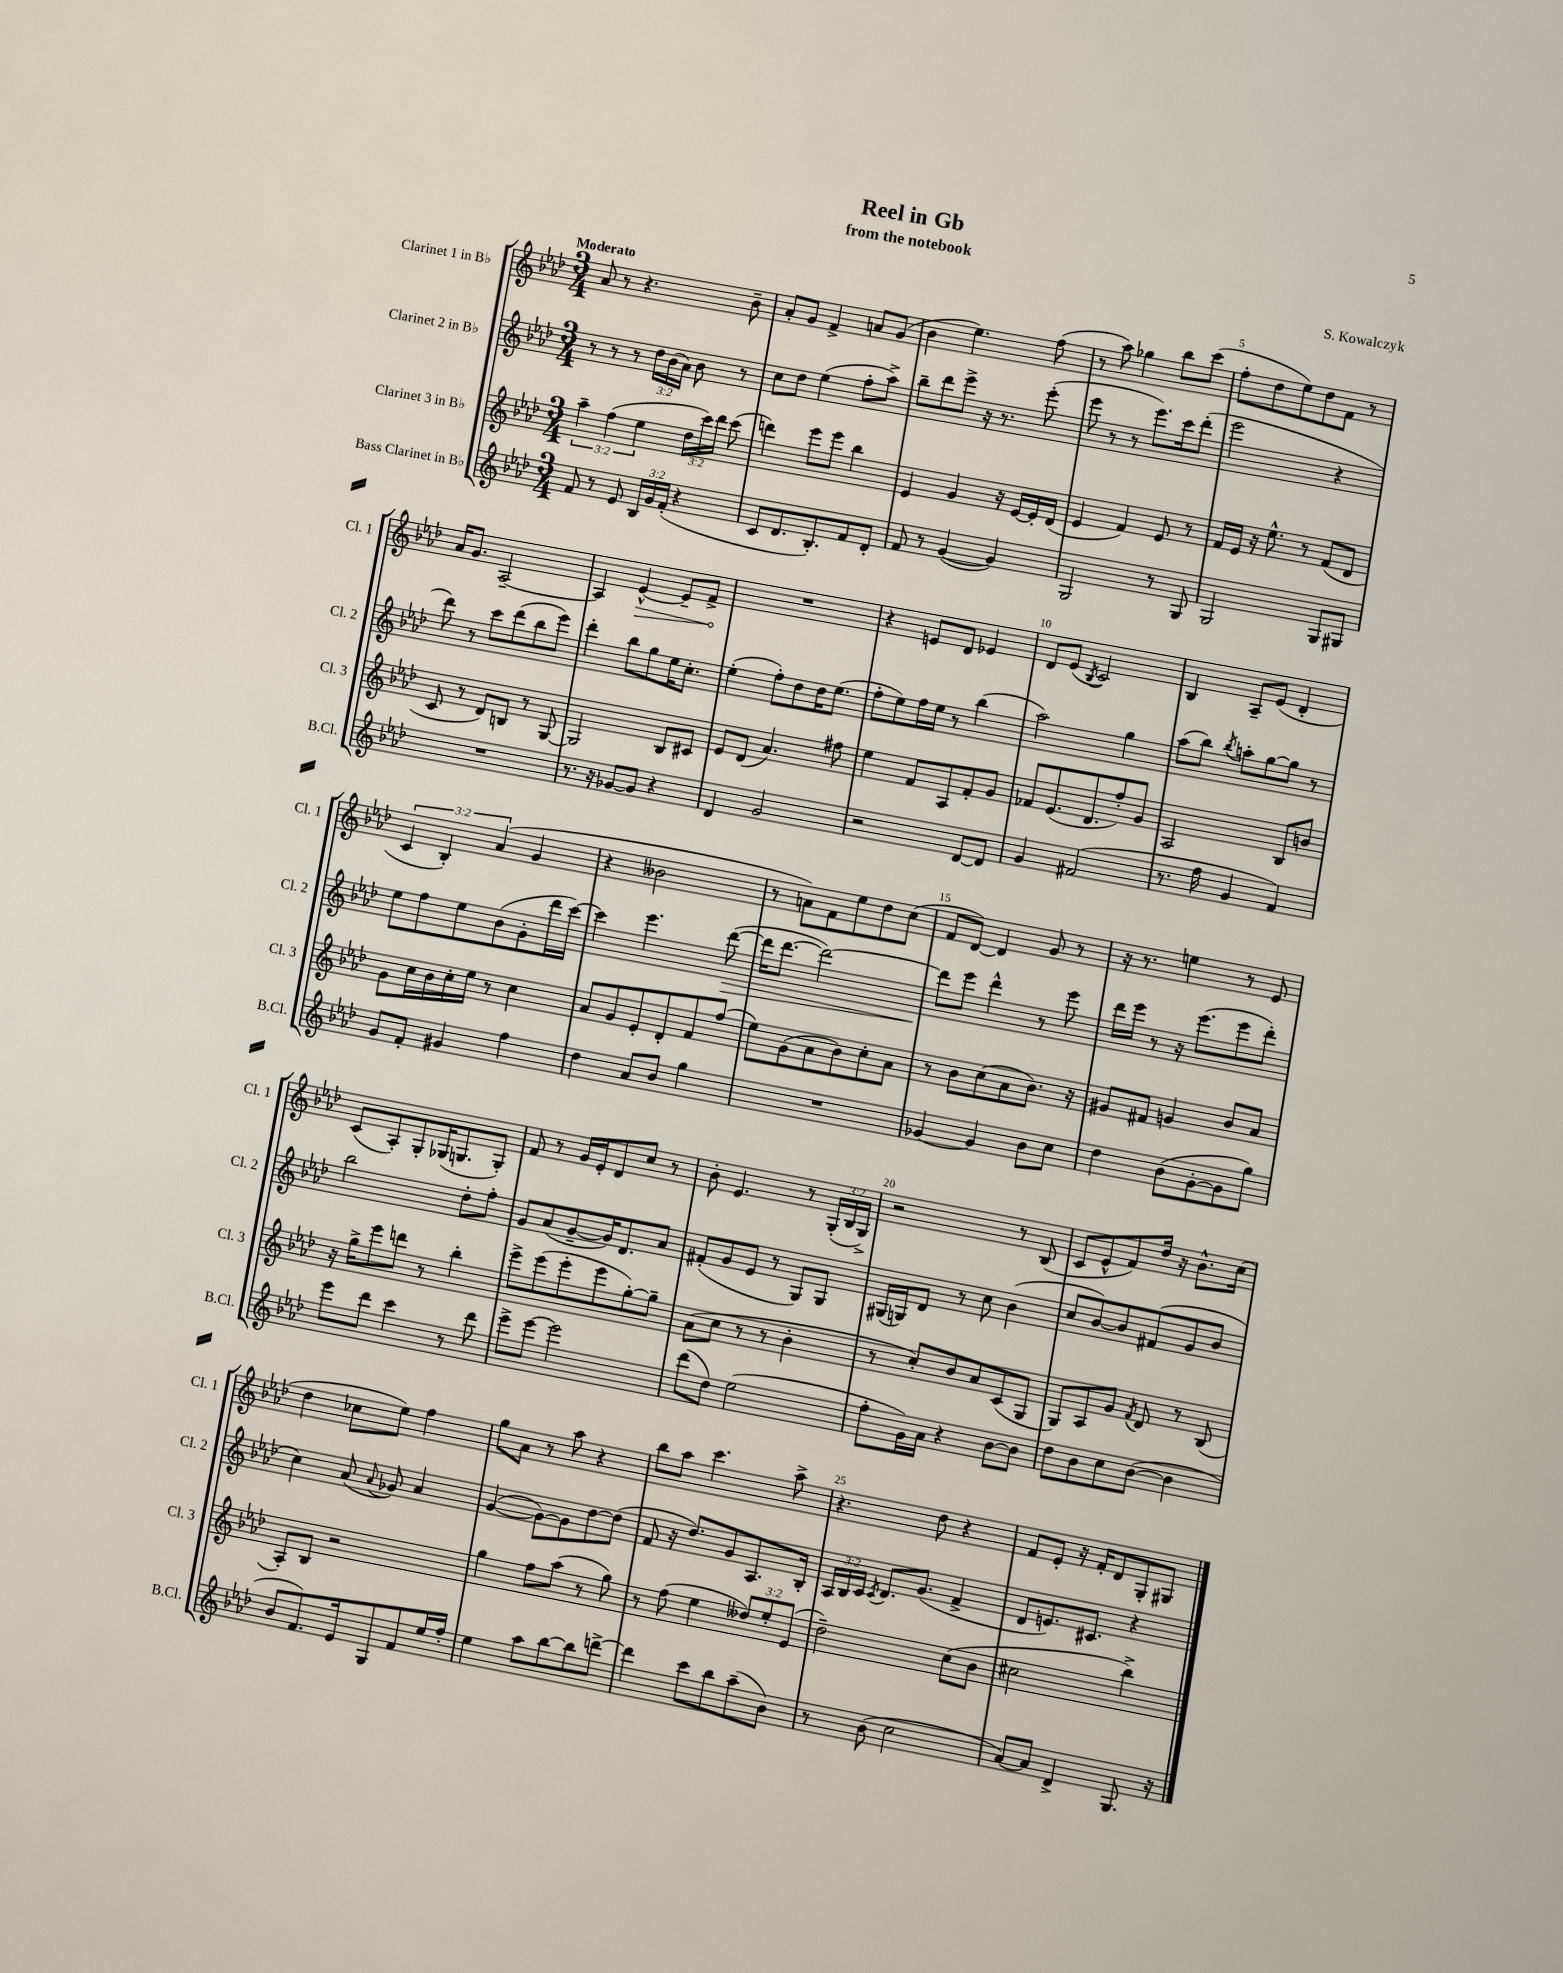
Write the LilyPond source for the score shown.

\header { title = "Reel in Gb" composer = "S. Kowalczyk" subtitle = "from the notebook" }
<<
\new StaffGroup <<
\new Staff = "s0" \with { instrumentName = "Clarinet 1 in Bb" shortInstrumentName = "Cl. 1" } {
    \clef treble \key aes \major \numericTimeSignature \time 3/4 \override Staff.TupletNumber.text = #tuplet-number::calc-fraction-text \tempo "Moderato"
    \autoBeamOff aes'8 r8 r4. bes'8-- |
    aes'8[-. g'8] f'4-> a'8[ g'8]( |
    bes'4 ees''4.) f''8( |
    r8 aes''8) ges''4 bes''8[ c'''8]( |
    f''8[-. des''8 ees''8) des''8 f'8] r8 |
    aes'16[ g'8.] aes2~-- |
    aes4 \once \override Hairpin.circled-tip = ##t ees'4~-^\> ees'8[-- f'8]->\! |
    R2. |
    r4 e'8[ des'8] ees'4 |
    des'8[ ees'8]( \acciaccatura { bes8 } c'2) |
    bes4 aes8[-- ees'8]( des'4-. |
    \tuplet 3/2 { c'4 bes4-.) aes'4( } g'4 |
    r4 beses'2 |
    r8 a'8[) f'8 ees''8 des''8 c''8]( |
    f'8[ des'8]~) des'4 g'8 r8 |
    r16 r8. e''4 r8 ees'8 |
    c'8[( aes8-.) g8-. ges16( g8. g8]-.) |
    f'8 r8 g'16[ ees'16-. des'8 c''8] r8 |
    bes'8-. ees'4. r8 \tuplet 3/2 { g16[-.( bes16 g16]->) } |
    r2 r8 bes8( |
    c'8[ ees'8-^ f'8) des''16] r16 bes'8.[-^ c''16]( |
    des''4 ces''8[ ees''8]) f''4 |
    g''8[ aes'8] r8 aes''8 r4 |
    bes''8[ aes''8] c'''4. aes''8-> |
    r4. des''8 r4 |
    f'8[ ees'8]-. r16 f'16[-. des'8 g8-. gis8] \bar "|." |
}
\new Staff = "s1" \with { instrumentName = "Clarinet 2 in Bb" shortInstrumentName = "Cl. 2" } {
    \clef treble \key aes \major \numericTimeSignature \time 3/4 \override Staff.TupletNumber.text = #tuplet-number::calc-fraction-text
    \autoBeamOff r8 r8 r8 \tuplet 3/2 { des''16[ bes'16( aes'16]) } bes'8 r8 |
    c''8[ des''8] ees''4( f''8[-. aes''8]->) |
    bes''8[-- des'''8 ees'''8]-> r16 r8. ees'''8-.( |
    ees'''8 r8 r8 ees'''8.[) c'''16 des'''8]-.( |
    ees'''2 r4 |
    des'''8) r8 c'''8[ des'''8( bes''8 ees'''8]) |
    des'''4-. bes''8[ g''8 ees''16 c''8.]-. |
    ees''4-.( f''8[-.) des''8 des''16 ees''8.]( |
    f''8[-. ees''8) f''16 ees''16] r8 bes''4( |
    aes''2) g''4 |
    aes''8[( bes''8]) \acciaccatura { bes''8 } a''8[-. g''8~ g''8] r8 |
    ees''8[ f''8 ees''8 bes'8( g'8-. des'''16 c'''16]~) |
    c'''4 ees'''4. des'''8~\>( |
    des'''16[ des'''8.]~ des'''2~) |
    des'''8[\! ees'''8] des'''4-^ r8 ees'''8 |
    des'''16[ ees'''16] r8 r16 ees'''8.[( ees'''8 des'''8]-.) |
    bes''2 des''8[-. f''8]-. |
    g'8[ aes'8( g'8~-- g'16) des'8. aes'8] |
    fis'8[-.( g'8 ees'8] r8 g8[) g8] |
    gis16[( g16) des'8] r8 c''8 bes'4( |
    c''8[ bes'8~) bes'8 fis'8( g'8 bes'8] |
    c''4) aes'8( \appoggiatura { aes'8 } ges'8) aes'4 |
    g'4~( g'8[~) g'8 des''8~ des''8]( |
    f'8 r16 des''8.[) g'8 aes8. bes16]-. |
    \tuplet 3/2 { aes16[ bes16 c'16] } \acciaccatura { c'8 } des'8.[ g'8.]( f'4-> |
    des'8[ e'8.) cis'8.] r4 \bar "|." |
}
\new Staff = "s2" \with { instrumentName = "Clarinet 3 in Bb" shortInstrumentName = "Cl. 3" } {
    \clef treble \key aes \major \numericTimeSignature \time 3/4 \override Staff.TupletNumber.text = #tuplet-number::calc-fraction-text
    \autoBeamOff \tuplet 3/2 { aes''4-- f''4( ees''4 } \tuplet 3/2 { des''16[ c'''16) des'''16] } c'''8( |
    d'''4) ees'''8[ ees'''8] bes''4 |
    ees'4 g'4 r16 ees'16[~ ees'16-. des'16]( |
    ees'4 f'4) ees'8 r8 |
    f'16[ ees'16] r16 ees''8.-^ r8 f'8[( des'8] |
    c'8 r8 des'8[) b8] r8 g8~ |
    g2 bes8[ cis'8] |
    ees'8[ des'8]( aes'4.) fis''8 |
    ees''4 f'8[ aes8 f'8-. g'8] |
    fes'8[ ees'8.( des'8. f''8-.) g'8] |
    aes2 bes8[ b'8] |
    g'8[ c''16 bes'16 c''16-. ees''16] r8 c''4 |
    aes'8[ g'8 ees'8-. des'8-. f'8 f''8]( |
    ees''8[) g'8( aes'8 bes'8) c''8-. aes'8] |
    r8 bes'8[ c''8( aes'8 bes'8.]) r16 |
    gis'8[ fis'8] g'4 bes'8[ aes'8] |
    r16 g''16[-> ees'''8 d'''8] r8 bes''4-. |
    ees'''8[-> ees'''8( ees'''8-. ees'''8 g''8~-.) g''8]-- |
    aes'8[( c''8] r8 r8 bes'4-. |
    r8 c''8[-.) bes'8 aes'8 c'8( g8] |
    g8[) aes8 g'8] \acciaccatura { f'8 } des'8 r8 bes8( |
    aes8[-.) bes8] r2 |
    g''4 f''8[ aes''8]( r8 g''8) |
    r8 f''8( ees''4 \tuplet 3/2 { deses''8[) ees''8-. ees'8]( } |
    des''2--) c''8[( bes'8] |
    cis''2 bes''4->) \bar "|." |
}
\new Staff = "s3" \with { instrumentName = "Bass Clarinet in Bb" shortInstrumentName = "B.Cl." } {
    \clef treble \key aes \major \numericTimeSignature \time 3/4 \override Staff.TupletNumber.text = #tuplet-number::calc-fraction-text
    \autoBeamOff f'8 r8 ees'8 \tuplet 3/2 { bes16[ g'16 f'16]-.( } r4 |
    c'8[ des'8. bes8.-.) f'8 des'8]-. |
    f'8 r8 g'4~( g'4) |
    g2 r8 g8 |
    g2 g8[ gis8] |
    R2. |
    r8. r16 ges'8[~ ges'8] r4 |
    des'4 g'2 |
    r2 des'8[~ des'8] |
    g'4 fis'2( |
    r8. f''16 g'4 f'4) |
    g'8[ f'8]-. gis'4 f''4 |
    des''4 aes'8[ bes'8] g''4 |
    R2. |
    ges'4~ ges'4 bes'8[ c''8] |
    des''4 bes'8[( g'8~-. g'8 g''8]) |
    ees'''8[ des'''8] c'''4 r8 des'''8 |
    ees'''8[-> ees'''8]~ ees'''2 |
    des'''8[( des''8]) ees''2( |
    f''8[-. g'16) aes'16] r4 bes'8[~ bes'8] |
    des''8[ bes'8 c''8 bes'8]~( bes'4 |
    bes'8[ f'8.) ees'16 g8 f'8 ees''16 f''16]-. |
    ees''4 aes''8[ bes''8~ bes''8 d'''8]~-> |
    d'''4 c'''8[ bes''8 aes''8--( bes'8]) |
    r8 bes'8( c''2 |
    aes'8[~) aes'8] des'4-> g8. r16 \bar "|." |
}
>>
>>
\layout { \context { \Score \override BarNumber.break-visibility = ##(#f #t #t) barNumberVisibility = #(every-nth-bar-number-visible 5) } }
